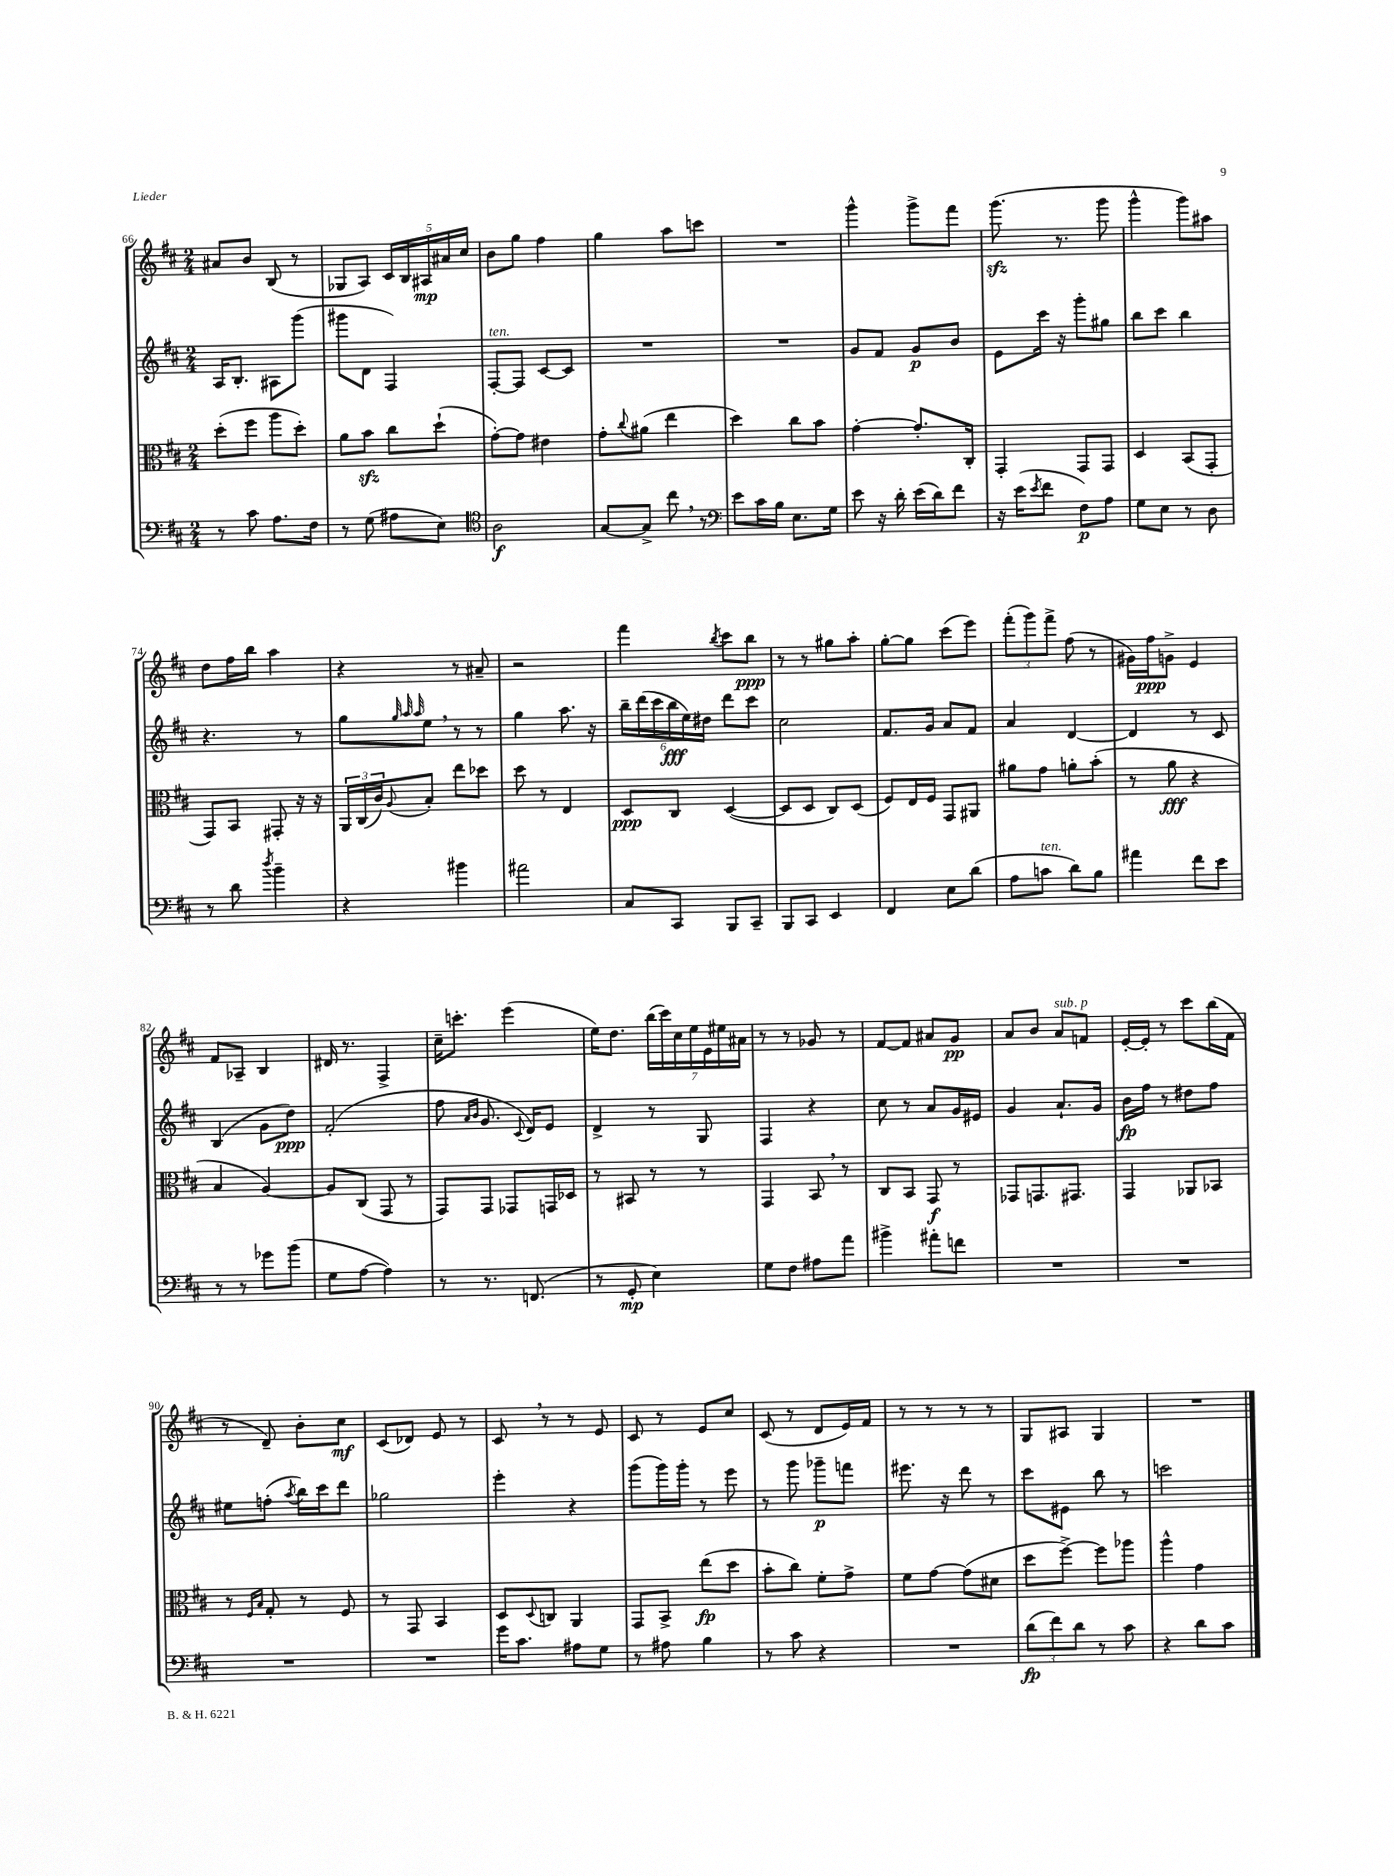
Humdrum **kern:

**kern	**dynam	**kern	**dynam	**kern	**dynam	**kern	**dynam
*part4	*part4	*part3	*part3	*part2	*part2	*part1	*part1
*staff4	*staff4	*staff3	*staff3	*staff2	*staff2	*staff1	*staff1
*clefF4	*	*clefC3	*	*clefG2	*	*clefG2	*
*k[f#c#]	*	*k[f#c#]	*	*k[f#c#]	*	*k[f#c#]	*
*M2/4	*	*M2/4	*	*M2/4	*	*M2/4	*
=66	=66	=66	=66	=66	=66	=66	=66
8r	.	(8dd'\L	.	16A/KL	.	8a#X/L	.
.	.	.	.	8.B'/J	.	.	.
8c#\	.	8ff#\J	.	.	.	8b/J	.
8.A\L	.	8aa\L	.	8A#X\L	.	(8B/	.
.	.	8dd'\J)	.	(8ggg\J	.	8r	.
16F#\Jk	.	.	.	.	.	.	.
=67	=67	=67	=67	=67	=67	=67	=67
8r	.	8a\L	.	8ggg#X\L	.	8G-X/L	.
(8G\	.	8bzz\J	.	8d\J	.	8A/J)	.
8A#X\L	.	8cc#\L	.	4F#/)	.	20c#/LL	.
.	.	.	.	.	.	20B/	.
.	.	.	.	.	.	20A#X/	mp
8E\J)	.	(8dd`\J	.	.	.	.	.
.	.	.	.	.	.	20a#X/	.
.	.	.	.	.	.	20cc#/JJ	.
=68	=68	=68	=68	=68	=68	=68	=68
*clefC4	*	*	*	*	*	*	*
!	!	!	!	!LO:TX:a:i:t=ten.	!	!	!
2A\	f	[8g'\L)	.	[8F#'/L	.	8b\L	.
.	.	8g\J]	.	8F#/J]	.	8gg\J	.
.	.	4e#X\	.	[8c#/L	.	4ff#\	.
.	.	.	.	8c#/J]	.	.	.
=69	=69	=69	=69	=69	=69	=69	=69
[8G/L	.	8g'\L	.	2r	.	4gg\	.
.	.	8qqcc#/	.	.	.	.	.
8G^/J]	.	(8a#X\J	.	.	.	.	.
8cc#,\	.	4ee\	.	.	.	8aa\L	.
8r	.	.	.	.	.	8cccn\J	.
=70	=70	=70	=70	=70	=70	=70	=70
*clefF4	*	*	*	*	*	*	*
8e\L	.	4dd\)	.	2r	.	2r	.
16c#\L	.	.	.	.	.	.	.
16B\JJ	.	.	.	.	.	.	.
8.E\L	.	8cc#\L	.	.	.	.	.
.	.	8b\J	.	.	.	.	.
16G\Jk	.	.	.	.	.	.	.
=71	=71	=71	=71	=71	=71	=71	=71
8e\	.	[4g'\	.	8g/L	.	4ggg^^\	.
16r	.	.	.	8f#/J	.	.	.
16d'\	.	.	.	.	.	.	.
(16e\LL	.	8.g'/L]	.	8g/L	p	8ggg^\L	.
16d\J)	.	.	.	.	.	.	.
8f#\J	.	.	.	8b/J	.	8fff#\J	.
.	.	16C#'/Jk	.	.	.	.	.
=72	=72	=72	=72	=72	=72	=72	=72
16r	.	4GG'/	.	8e\L	.	(8.gggzz\	.
(16e\KL	.	.	.	.	.	.	.
8qe/	.	.	.	.	.	.	.
8f#\J	.	.	.	16ccc#\Jk	.	.	.
.	.	.	.	16r	.	8.r	.
8F#\L)	p	8GG/L	.	8ggg'\L	.	.	.
8A\J	.	8GG/J	.	8gg#X\J	.	8ggg\	.
=73	=73	=73	=73	=73	=73	=73	=73
8G\L	.	4D/	.	8bb\L	.	4ggg^^\	.
8E\J	.	.	.	8ccc#\J	.	.	.
8r	.	(8BB/L	.	4bb\	.	8ggg\L)	.
8D\	.	8GG'/J	.	.	.	8aa#X\J	.
!!LO:LB:g=z
=74	=74	=74	=74	=74	=74	=74	=74
8r	.	8GG/L)	.	4.r	.	8dd\L	.
8d\	.	8BB/J	.	.	.	16ff#\L	.
.	.	.	.	.	.	16bb\JJ	.
8qdd/	.	.	.	.	.	.	.
4b~\	.	8GG#X'/	.	.	.	4aa\	.
.	.	16r	.	8r	.	.	.
.	.	16r	.	.	.	.	.
=75	=75	=75	=75	=75	=75	=75	=75
4r	.	24AA/LL	.	8gg\L	.	4r	.
.	.	(24C#/	.	.	.	.	.
.	.	24c#/J)	.	.	.	.	.
.	.	.	.	32qqgg/	.	.	.
.	.	.	.	32qqaa/	.	.	.
.	.	8qqA/	.	32qqaa/	.	.	.
.	.	8B'/J	.	8ee,\J	.	.	.
4b#X\	.	8ee\L	.	8r	.	8r	.
.	.	8dd-X\J	.	8r	.	8a#X~/	.
=76	=76	=76	=76	=76	=76	=76	=76
2a#X\	.	8dd\	.	4gg\	.	2r	.
.	.	8r	.	.	.	.	.
.	.	4E/	.	8.aa\	.	.	.
.	.	.	.	16r	.	.	.
=77	=77	=77	=77	=77	=77	=77	=77
8C#/L	.	8D/L	ppp	24bb~\LL	.	4fff#\	.
.	.	.	.	(24ddd\	.	.	.
.	.	.	.	24ccc#\	.	.	.
8CC#/J	.	8C#/J	.	24bb\	fff	.	.
.	.	.	.	24ee\)	.	.	.
.	.	.	.	24dd#X\JJ	.	.	.
.	.	.	.	.	.	8qbb/	.
8BBB/L	.	([4D/	.	8ddd\L	.	8ccc#\L	.
8CC#~/J	.	.	.	8ccc#\J	.	8bb\J	ppp
=78	=78	=78	=78	=78	=78	=78	=78
8BBB/L	.	8D/L]	.	2cc#\	.	8r	.
8CC#/J	.	8D/J	.	.	.	8r	.
4EE/	.	8C#/L)	.	.	.	8gg#X\L	.
.	.	(8D/J	.	.	.	8aa'\J	.
=79	=79	=79	=79	=79	=79	=79	=79
4FF#/	.	8F#/L)	.	8.f#/L	.	[8gg'\L	.
.	.	16E/L	.	.	.	8gg\J]	.
.	.	16F#/JJ	.	16g/Jk	.	.	.
8E\L	.	8GG/L	.	8a/L	.	(8ccc#\L	.
(8d\J	.	8AA#X/J	.	8f#/J	.	8eee\J)	.
=80	=80	=80	=80	=80	=80	=80	=80
8A\L	.	8a#X\L	.	4a/	.	(12fff#'\L	.
.	.	.	.	.	.	12ggg\)	.
!LO:TX:a:i:t=ten.	!	!	!	!	!	!	!
8cn\J	.	8g\J	.	.	.	.	.
.	.	.	.	.	.	12fff#^\J	.
8d\L)	.	8an'\L	.	[4d/	.	(8ff#\	.
8B\J	.	(8b'\J	.	.	.	8r	.
=81	=81	=81	=81	=81	=81	=81	=81
4a#X\	.	8r	.	4d/]	.	16g#X\LL)	.
.	.	.	.	.	.	16ff#\J	ppp
.	.	8a\	fff	.	.	8gn^\J	.
8f#\L	.	4r	.	8r	.	4e/	.
8e\J	.	.	.	8c#/	.	.	.
!!LO:LB:g=z
=82	=82	=82	=82	=82	=82	=82	=82
8r	.	4B/	.	(4B/	.	8f#/L	.
8r	.	.	.	.	.	8A-X~/J	.
8g-X\L	.	[4A/)	.	8g\L	.	4B/	.
(8b\J	.	.	.	8dd\J)	ppp	.	.
=83	=83	=83	=83	=83	=83	=83	=83
8G\L	.	8A/L]	.	(2f#'/	.	16d#X/	.
.	.	.	.	.	.	8.r	.
[8A\J	.	(8C#/J	.	.	.	.	.
4A\])	.	8GG/	.	.	.	4F#^/	.
.	.	8r	.	.	.	.	.
=84	=84	=84	=84	=84	=84	=84	=84
8r	.	8GG/L)	.	8ff#\	.	16cc#~\KL	.
.	.	.	.	.	.	8.cccn'\J	.
.	.	.	.	16qqa/LL	.	.	.
.	.	.	.	16qqb/JJ	.	.	.
8.r	.	8GG/J	.	8.g/	.	.	.
.	.	8GG-X/L	.	.	.	(4eee\	.
.	.	.	.	8qqc#/	.	.	.
(8.FFn/	.	.	.	16d/KL)	.	.	.
.	.	16GGn/L	.	8e/J	.	.	.
.	.	16D-X/JJ	.	.	.	.	.
=85	=85	=85	=85	=85	=85	=85	=85
8r	.	8r	.	4d^/	.	16ee\KL)	.
.	.	.	.	.	.	8.dd\J	.
8GG'/	mp	8BB#X/	.	.	.	.	.
4E\)	.	8r	.	8r	.	(28bb\LL	.
.	.	.	.	.	.	28ccc#\)	.
.	.	.	.	.	.	28cc#\	.
.	.	.	.	.	.	28ee\	.
.	.	8r	.	8G/	.	.	.
.	.	.	.	.	.	28e\	.
.	.	.	.	.	.	28ee#X\	.
.	.	.	.	.	.	28a#X\JJ	.
=86	=86	=86	=86	=86	=86	=86	=86
8G\L	.	4GG/	.	4F#/	.	8r	.
8F#\J	.	.	.	.	.	8r	.
8A#X\L	.	8BB,/	.	4r	.	8g-X/	.
8a\J	.	8r	.	.	.	8r	.
=87	=87	=87	=87	=87	=87	=87	=87
4b#X^\	.	8C#/L	.	8cc#\	.	[8f#/L	.
.	.	8BB/J	.	8r	.	8f#/J]	.
8a#X'\L	.	8GG/	f	8a/L	.	8a#X/L	.
8fn\J	.	8r	.	16g/L	.	8g/J	pp
.	.	.	.	16e#X/JJ	.	.	.
=88	=88	=88	=88	=88	=88	=88	=88
2r	.	8GG-X/L	.	4g/	.	8a/L	.
.	.	8.GGn/	.	.	.	8b/J	.
!	!	!	!	!	!	!LO:TX:a:i:t=sub. p	!
.	.	.	.	8.a`/L	.	8a/L	.
.	.	8.GG#X/J	.	.	.	.	.
.	.	.	.	.	.	8fn/J	.
.	.	.	.	16g/Jk	.	.	.
=89	=89	=89	=89	=89	=89	=89	=89
2r	.	4GG/	.	16b\LL	fp	[16e'/LL	.
.	.	.	.	16ff#\JJ	.	16e'/JJ]	.
.	.	.	.	8r	.	8r	.
.	.	8AA-X/L	.	8dd#X\L	.	8ccc#\L	.
.	.	8BB-X/J	.	8ff#\J	.	(16bb\L	.
.	.	.	.	.	.	16f#\JJ	.
!!LO:LB:g=z
=90	=90	=90	=90	=90	=90	=90	=90
2r	.	8r	.	8ee#X\L	.	8r	.
.	.	16qqF#/LL	.	.	.	.	.
.	.	16qqB/JJ	.	.	.	.	.
.	.	8G'/	.	(8ffn'\J	.	8d~/)	.
.	.	.	.	8qaa/	.	.	.
.	.	8r	.	16bb\LL)	.	8b'\L	.
.	.	.	.	16ccc#\J	.	.	.
.	.	8F#/	.	8ddd\J	.	8cc#\J	mf
=91	=91	=91	=91	=91	=91	=91	=91
2r	.	8r	.	2gg-X\	.	(8c#/L	.
.	.	8GG/	.	.	.	8d-X/J)	.
.	.	4BB/	.	.	.	8e/	.
.	.	.	.	.	.	8r	.
=92	=92	=92	=92	=92	=92	=92	=92
16g\KL	.	8D/L	.	4eee'\	.	8c#,/	.
8.c#\J	.	.	.	.	.	.	.
.	.	8qqD/	.	.	.	.	.
.	.	8Cn/J	.	.	.	8r	.
8A#X\L	.	4AA/	.	4r	.	8r	.
8G\J	.	.	.	.	.	8e/	.
=93	=93	=93	=93	=93	=93	=93	=93
8r	.	8GG/L	.	(8ggg\L	.	8c#/	.
8A#X\	.	8BB^/J	.	16ggg\L)	.	8r	.
.	.	.	.	16ggg'\JJ	.	.	.
4B\	.	(8ee\L	fp	8r	.	8e/L	.
.	.	8dd\J	.	8eee\	.	8cc#/J	.
=94	=94	=94	=94	=94	=94	=94	=94
8r	.	8b'\L	.	8r	.	(8c#/	.
8c#\	.	8cc#\J)	.	8ggg\	.	8r	.
4r	.	8f#'\L	.	8ggg-X~\L	p	8d/L	.
.	.	8g^\J	.	8fffn\J	.	16e/L)	.
.	.	.	.	.	.	16f#/JJ	.
=95	=95	=95	=95	=95	=95	=95	=95
2r	.	8f#\L	.	8.eee#X\	.	8r	.
.	.	[8g\J	.	.	.	8r	.
.	.	.	.	16r	.	.	.
.	.	(8g\L]	.	8ddd\	.	8r	.
.	.	8d#X\J	.	8r	.	8r	.
=96	=96	=96	=96	=96	=96	=96	=96
(12d\L	fp	8dd\L	.	8ccc#\L	.	8G/L	.
12f#\)	.	.	.	.	.	.	.
.	.	[8ff#^\J)	.	8e#X\J	.	8A#X/J	.
12d\J	.	.	.	.	.	.	.
8r	.	8ff#\L]	.	8bb\	.	4G/	.
8c#\	.	8aa-X\J	.	8r	.	.	.
=97	=97	=97	=97	=97	=97	=97	=97
4r	.	4aa^^\	.	2cccn\	.	2r	.
8d\L	.	4g\	.	.	.	.	.
8c#\J	.	.	.	.	.	.	.
==	==	==	==	==	==	==	==
*-	*-	*-	*-	*-	*-	*-	*-
